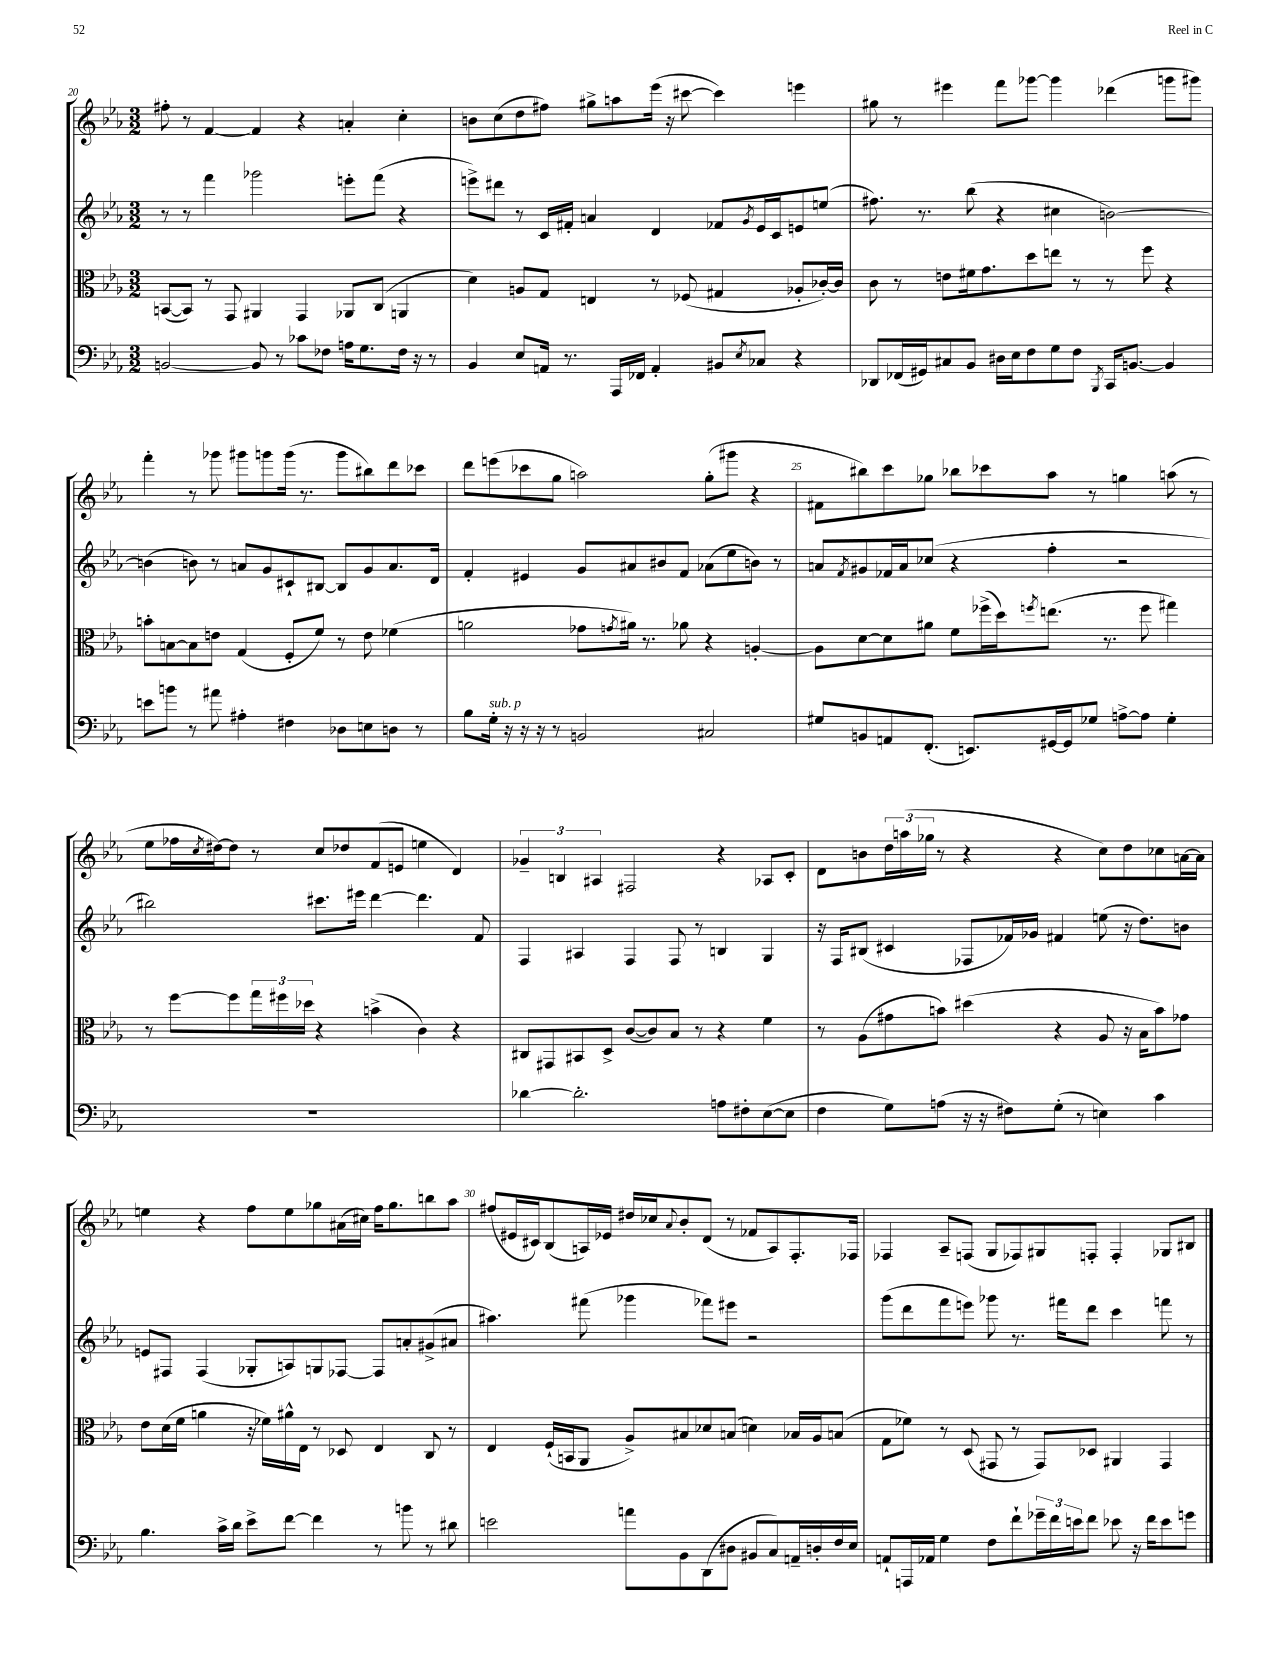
<<
\new StaffGroup <<
\new Staff = "s0" {
    \clef treble \key ees \major \numericTimeSignature \time 3/2
    fis''8-. r8 f'4~ f'4 r4 a'4-. c''4-. |
    b'8 c''8( d''8 fis''8) gis''8-> a''8 ees'''16( r16 cis'''8~ cis'''4) e'''4 |
    gis''8 r8 eis'''4 f'''8 ges'''8~ ges'''4 des'''4( g'''8 gis'''8) |
    f'''4-. r8 ges'''8 gis'''8 g'''8 g'''16( r8. g'''8 bis''8) d'''8 ces'''8 |
    d'''8 e'''8( ces'''8 g''8 a''2) g''8-.( gis'''8 r4 |
    fis'8 bis''8) c'''8 ges''8 bes''8 ces'''8 aes''8 r8 g''4 a''8( r8 |
    ees''8 fes''16 \acciaccatura { c''8 } dis''16~) dis''8 r8 c''8 des''8 f'8( e'8 e''4 d'4) |
    \tuplet 3/2 { ges'4-- b4 ais4 } fis2 r4 aes8 c'8-. |
    d'8 b'8 \tuplet 3/2 { d''16 a''16( ges''16 } r8 r4 r4 c''8) d''8 ces''8 a'16~ a'16 |
    e''4 r4 f''8 e''8 ges''8 ais'16( cis''16) f''16 ges''8. b''8 aes''8 |
    fis''8( eis'16 cis'16) bes8( a16) ees'16 dis''16 ces''16 \appoggiatura { aes'8 } bes'8-. d'8( r8 fes'8 a8) f8.-. fes16 |
    fes4 aes8-- f8( g8 fes8) gis8 f8-. f4-. ges8 bis8 \bar "|." |
}
\new Staff = "s1" {
    \clef treble \key ees \major \numericTimeSignature \time 3/2
    r8 r8 f'''4 ges'''2 e'''8-. f'''8( r4 |
    e'''8->) dis'''8 r8 c'16 fis'16-. a'4 d'4 fes'8 \acciaccatura { g'8 } ees'16 c'16 e'8 e''8( |
    fis''8.) r8. bes''8( r4 cis''4 b'2~) |
    b'4( b'8) r8 a'8 g'8 cis'8-! bis8~ bis8 g'8 a'8. d'16 |
    f'4-. eis'4 g'8 ais'8 bis'8 f'8 aes'8( ees''8 b'8) r8 |
    a'8 \acciaccatura { f'8 } gis'8 fes'16 a'16 ces''8( r4 f''4-. r2 |
    bis''2) cis'''8. eis'''16 d'''4~ d'''4. f'8 |
    f4 ais4 f4 f8 r8 b4 g4 |
    r16 f16 bis8( cis'4 fes8 fes'16) ges'16 fis'4 e''8( r16 d''8.) b'8 |
    e'8 fis8 fis4( ges8-. a8) g8 fes8~ fes8 a'8-. gis'8->( ais'8 |
    ais''4.) fis'''8( ges'''4 fes'''8) eis'''8 r2 |
    g'''8( d'''8 f'''8 e'''8) ges'''8 r8. fis'''16 d'''8 c'''4 f'''8 r8 \bar "|." |
}
\new Staff = "s2" {
    \clef alto \key ees \major \numericTimeSignature \time 3/2
    b,8~( b,8) r8 g,8 ais,4 g,4 aes,8 c8( a,4 |
    d'4) a8 g8 e4 r8 fes8( gis4 aes8-. ces'16~-.) ces'16 |
    c'8 r8 e'8 fis'16 g'8. d''8 e''8 r8 r8 f''8 r4 |
    b'8-. b8~ b8 e'8 g4( f8-. f'8) r8 e'8 fes'4( |
    a'2 ges'8 \acciaccatura { g'8 } ais'16) r8. aes'8 r4 a4~-. |
    a8 d'8~ d'8 ais'8 f'8 fes''16->( d''16) \acciaccatura { f''8 } e''8.( r8. f''8 gis''4) |
    r8 f''8~ f''8 \tuplet 3/2 { g''16 fis''16 des''16 } r4 b'4->( c'4) r4 |
    cis8 gis,8 bis,8 d8-> c'8~( c'8) bes8 r8 r4 f'4 |
    r8 aes8( gis'8 b'8) dis''4( r4 aes8 r16 bes16 b'8) ges'8 |
    ees'8 d'16( f'16 a'4 r16 fes'16) ais'16-^ ees16 r8 des8 ees4 c8 r8 |
    ees4 f16-!( b,16 aes,8 aes8->) bis8 des'8 b8( d'4) bes16 aes16 b8( |
    g8 fes'8) r8 d8( gis,8 r8 gis,8) des8 ais,4 gis,4 \bar "|." |
}
\new Staff = "s3" {
    \clef bass \key ees \major \numericTimeSignature \time 3/2
    b,2~ b,8 r8 ces'8 fes8 a16 g8. fes16 r16 r8 |
    bes,4 ees8 a,16 r8. aes,,16 fes,16 a,4-. bis,8 \acciaccatura { ees8 } ces8 r4 |
    des,8 fes,16( gis,16) cis8 bes,8 dis16 ees16 f8 g8 f8 \acciaccatura { bes,,8 } c,16 b,8.~ b,4 |
    e'8 b'8 r8 ais'8 ais4-. fis4 des8 e8 d8 r8 |
    bes8 g16-.^\markup { \italic "sub. p" } r16 r16 r16 r8 b,2 cis2 |
    gis8 b,8 a,8 f,8.-.( e,8.) gis,16~ gis,16 ges8 a8~-> a8 ges4-. |
    R1. |
    des'4~ des'2.-. a8 fis8-. ees8~( ees8 |
    f4 g8) a8( r16 r16 fis8) g8-.( r8 e4) c'4 |
    bes4. c'16-> d'16 ees'8-> f'8~ f'4 r8 b'8 r8 dis'8 |
    e'2 a'8 bes,8 d,8( dis8 bis,8 c8) a,16-- d16-. f16 ees16 |
    a,8-! a,,16 aes,16 g4 f8 f'8-! \tuplet 3/2 { ges'16-- f'16 e'16 } f'8 ees'8 r16 f'16 ees'8 g'8 \bar "|." |
}
>>
>>
\layout { \context { \Score currentBarNumber = #20 \override BarNumber.break-visibility = ##(#f #t #t) barNumberVisibility = #(every-nth-bar-number-visible 5) } }
